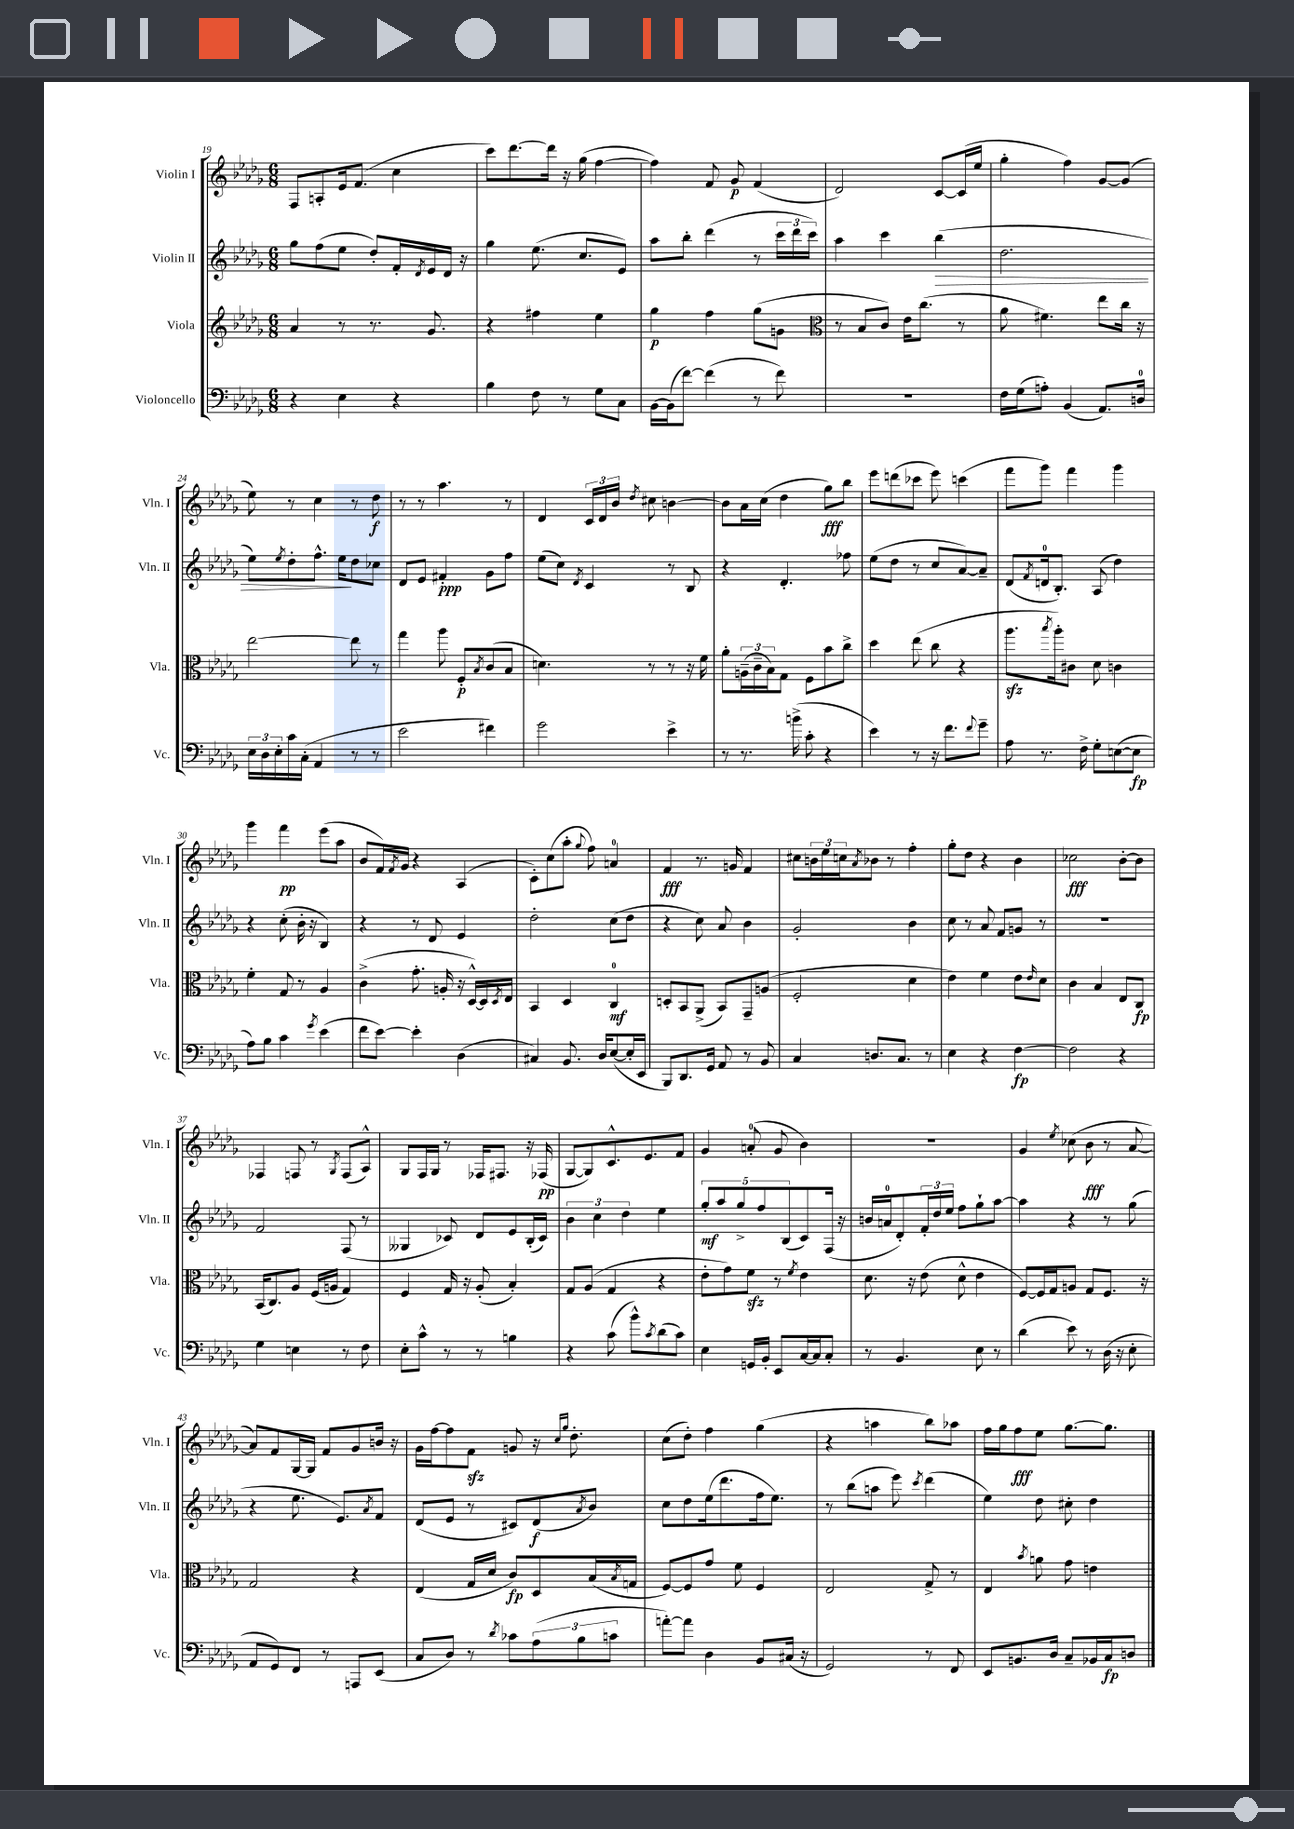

**kern	**kern	**kern	**kern
*staff4	*staff3	*staff2	*staff1
*clefF4	*clefG2	*clefG2	*clefG2
*k[b-e-a-d-g-]	*k[b-e-a-d-g-]	*k[b-e-a-d-g-]	*k[b-e-a-d-g-]
*M6/8	*M6/8	*M6/8	*M6/8
4r	4a-	8gg-	8F
.	.	(8ff	8A'
4E-	8r	8ee-	16e-
.	.	.	(8.f
.	8.r	8dd-')	.
4r	.	16f'	4cc
.	.	8qd-	.
.	8.g-	16e-	.
.	.	16d-	.
.	.	16r	.
=	=	=	=
4B-	4r	4gg-	8ccc)
.	.	.	[8.ddd-
8F	4ff#	(8.ee-	.
.	.	.	16ddd-]
8r	.	.	16r
.	.	8.cc	(16gg-
8G-	4ee-	.	[4ff
8C	.	8e-)	.
=	=	=	=
[16BB-	4gg-	8aa-	4ff])
(16BB-]	.	.	.
[8f)	.	8bb-'	.
(4f]	4ff	(4ddd-	8f
.	.	.	8g-
8r	(8gg-	8r	(4f
8f)	8g	24ccc	.
.	.	24ddd-	.
.	.	24ccc)	.
=	=	=	=
*	*clefC3	*	*
2.r	8r	4aa-	2d-)
.	8B-	.	.
.	8c)	4ccc	.
.	16e-	.	.
.	(8.cc	.	.
.	.	(4bb-	[8c
.	8r	.	(16c]
.	.	.	16ee-
=	=	=	=
16F	8a-	2.dd-	4gg-'
(16G-	.	.	.
8A')	4.f#)	.	.
(4BB-	.	.	4ff)
8.AA-)	8ee-	.	[8g-
.	16cc	.	(8g-]
16D	16r	.	.
=	=	=	=
24E-	[2ee-	8ee-)	8ee-)
24D-	.	.	.
24E-'	.	.	.
.	.	8qee-	.
16c	.	8dd-'	8r
(16C'	.	.	.
4AA-	.	8.ff^^	4cc
.	.	16ee-	.
8r	8ee-]	8dd-	8r
8r	8r	8cc-	8dd-
=	=	=	=
2e-	4gg-	8d-	8r
.	.	8e-	8r
.	8aa-	4f#'	4.aa-
.	8F'	.	.
.	8qB-	.	.
4f#)	(8c	8g-	.
.	8B-	8ff	8r
=	=	=	=
2g-	4.d)	(8ee-	4d-
.	.	8cc)	.
.	.	8qd-	.
.	.	4c	24c
.	.	.	24d-
.	.	.	24b-
.	.	.	8qdd-
.	8r	.	8cc#
4e-^	8r	8r	[4b
.	16r	8B-	.
.	16f	.	.
=	=	=	=
8r	8a-'	4r	8b]
8.r	(24A~	.	16a-
.	24c~	.	.
.	.	.	(16cc
.	24B-)	.	.
.	8G-	4.d-'	4dd-
(16b^	.	.	.
8c'	8F	.	.
4r	8b-	.	8gg-)
.	8cc^	8ff-	8bb-
=	=	=	=
4e-)	4dd-	(8ee-	8eee-
.	.	8dd-	(8ddd
8r	(8ee-	8r	8ccc-
16r	8cc	8cc	8eee-)
8.f	.	.	.
.	4r	[8a-)	(4ccc
8qqf	.	.	.
8g-~	.	8a-~]	.
=	=	=	=
8A-	8.aa-	(8d-	8fff
.	.	8qf	.
8.r	.	16d	8ggg-)
.	8qbb-	.	.
.	16aa-')	8.B-')	.
.	8c#	.	4fff
16F^	.	.	.
8G-'	8d-	(8A-	.
([8E	4c	4dd-)	4ggg-
8E]	.	.	.
=	=	=	=
8A-)	4f'	4r	4ggg-
8B-	.	.	.
4c	8G-	(8cc'	4fff
.	8r	16b-'	.
.	.	16r	.
8qg-	.	.	.
(4e-	4A-	4B-)	(8eee-
.	.	.	8aa-
=	=	=	=
8f	(4c^	4r	8b-
[8e-)	.	.	16f)
.	.	.	8qf
.	.	.	16g-
4e-']	8.g-'	8r	4r
.	.	8d-	.
.	16A'	.	.
(4D-	16r	4e-	(4A-
.	[16D-^^)	.	.
.	16D-]	.	.
.	8qD-	.	.
.	16E-	.	.
=	=	=	=
4C#)	4BB-	2dd-'	8c')
.	.	.	(8cc
8.BB-	4D-	.	8aa-'
.	.	.	8qqgg-
.	.	.	8ff)
16D-	.	.	.
([8E-	4C	(8cc	4a
16E-']	.	8dd-	.
16EE-	.	.	.
=	=	=	=
8BBB-)	8D'	4r	4f
8.DD-	8BB-	.	.
.	(8AA-^	8cc)	8.r
16GG-	.	.	.
8AA-	8BB-)	8a-	.
.	.	.	16g
8r	8GG-~	4b-	4f
8BB-	(8A	.	.
=	=	=	=
4C	2F'	2g-'	8cc#
.	.	.	24b
.	.	.	24ee-
.	.	.	24cc
.	.	.	8qa-
8.D	.	.	8b-
.	.	.	8r
8.C	.	.	.
.	4d-	4b-	4ff'
8r	.	.	.
=	=	=	=
4E-	4e-)	8cc	8gg-'
.	.	8r	8dd-
4r	4f	8a-	4r
.	.	8f	.
[4F	8e-	8g	4b-
.	16qqe-	.	.
.	8d-	8r	.
=	=	=	=
2F]	4c	2.r	2cc-
.	4B-	.	.
4r	8E-	.	[8b-'
.	8C	.	8b-]
=	=	=	=
4G-	(16BB-	2f	4F-
.	8.C)	.	.
4E	8A-	.	8F
.	(16F	.	8r
.	16A	.	.
.	.	.	8qG-
8r	4G-)	(8F	(8F
8F	.	8r	8A-^^)
=	=	=	=
8E-'	4F	4G--	8G-
8c^^	.	.	16F
.	.	.	16G-
8r	16G-	8c-)	8r
.	16r	.	.
8r	(8A-'	8d-	16F-
.	.	.	8.F#
4B	4B-')	8e-	.
.	.	(16B-'	16r
.	.	16c-)	(16F-
=	=	=	=
4r	8G-	6b-	[8G-
.	(8A-	.	8G-])
.	.	6cc	.
(8c	4G-	.	8.c^^
.	.	6dd-	.
8b-^^)	.	.	.
.	.	.	8.e-
8qc	.	.	.
(8d-	4r	4ee-	.
8c)	.	.	8f
=	=	=	=
4E-	8e-'	10gg-'	4g-
.	.	10aa-	.
.	8g-)	.	.
.	.	10gg-^	.
16GG	8f	.	(8a'
.	.	10ff	.
16BB-'	.	.	.
8EE-	8r	.	8g-
.	.	(10B-	.
.	8qf	.	.
[16C	4e-	8c)	4b-)
16C]	.	.	.
8C'	.	(16F	.
.	.	16r	.
=	=	=	=
8r	8.d-	16b	2.r
.	.	16a	.
4.BB-	.	8d-')	.
.	16r	.	.
.	(8e-	24f'	.
.	.	24dd-	.
.	.	24ee-	.
.	8d-^^	8ff	.
8E-	4e-	8gg-`	.
8r	.	[8aa-	.
=	=	=	=
(4d-	[8F)	4aa-]	4g-
.	16F]	.	.
.	16G-	.	.
.	.	.	8qee-
8e-)	8A	4r	(8cc-
8r	8G-	.	8b-
(16D-	8.F	8r	8r
16r	.	.	.
8E-'	.	(8gg-	[8a-
.	16r	.	.
=	=	=	=
8AA-	2G-	4r	8a-])
8GG-)	.	.	8f
8FF	.	8.ee-	[16G-
.	.	.	16G-]
8r	.	.	8f
.	.	8.e-)	.
8AAA	4r	.	8g-
.	.	8qa-	.
(8EE-	.	8f	16b
.	.	.	16r
=	=	=	=
8C	(4E-	(8d-	16g-
.	.	.	[16ff
8D-)	.	8e-	8ff]
8r	16G-	8r	8f
.	16d-	.	.
8qd-	.	.	.
8c-	8c)	8c#)	8g
(12A-	8D-	(8d-	16r
.	.	.	16qqcc
.	.	.	16qqgg-
.	.	.	8.dd-'
12B-	.	.	.
.	.	8qa-	.
.	(16B-	8b-)	.
12c	.	.	.
.	8qB-	.	.
.	16G	.	.
=	=	=	=
[8a')	[8F)	8cc	(8cc
8a]	8F]	8dd-	8dd-')
4D-	8g-	(16ee-	4ff
.	.	8.ddd-	.
.	8f	.	.
8BB-	4F	16ff	(4gg-
.	.	8.ee-)	.
(16C#	.	.	.
16r	.	.	.
=	=	=	=
2GG-)	2E-	8r	4r
.	.	(8bb-	.
.	.	8aa	4aa
.	.	8eee-)	.
.	.	8qccc	.
8r	8G-^	(4ddd-	8bb-)
8FF	8r	.	8aa-
=	=	=	=
8EE-	4E-	4ee-)	16ff
.	.	.	16gg-
8.BB	.	.	8ff
.	8qb-	.	.
.	8a	8dd-	8ee-
16D-	.	.	.
8C~	8g-	8cc#'	[8.gg-
16BB-	4e	4dd-	.
16C	.	.	8.gg-]
8D	.	.	.
==	==	==	==
*-	*-	*-	*-
